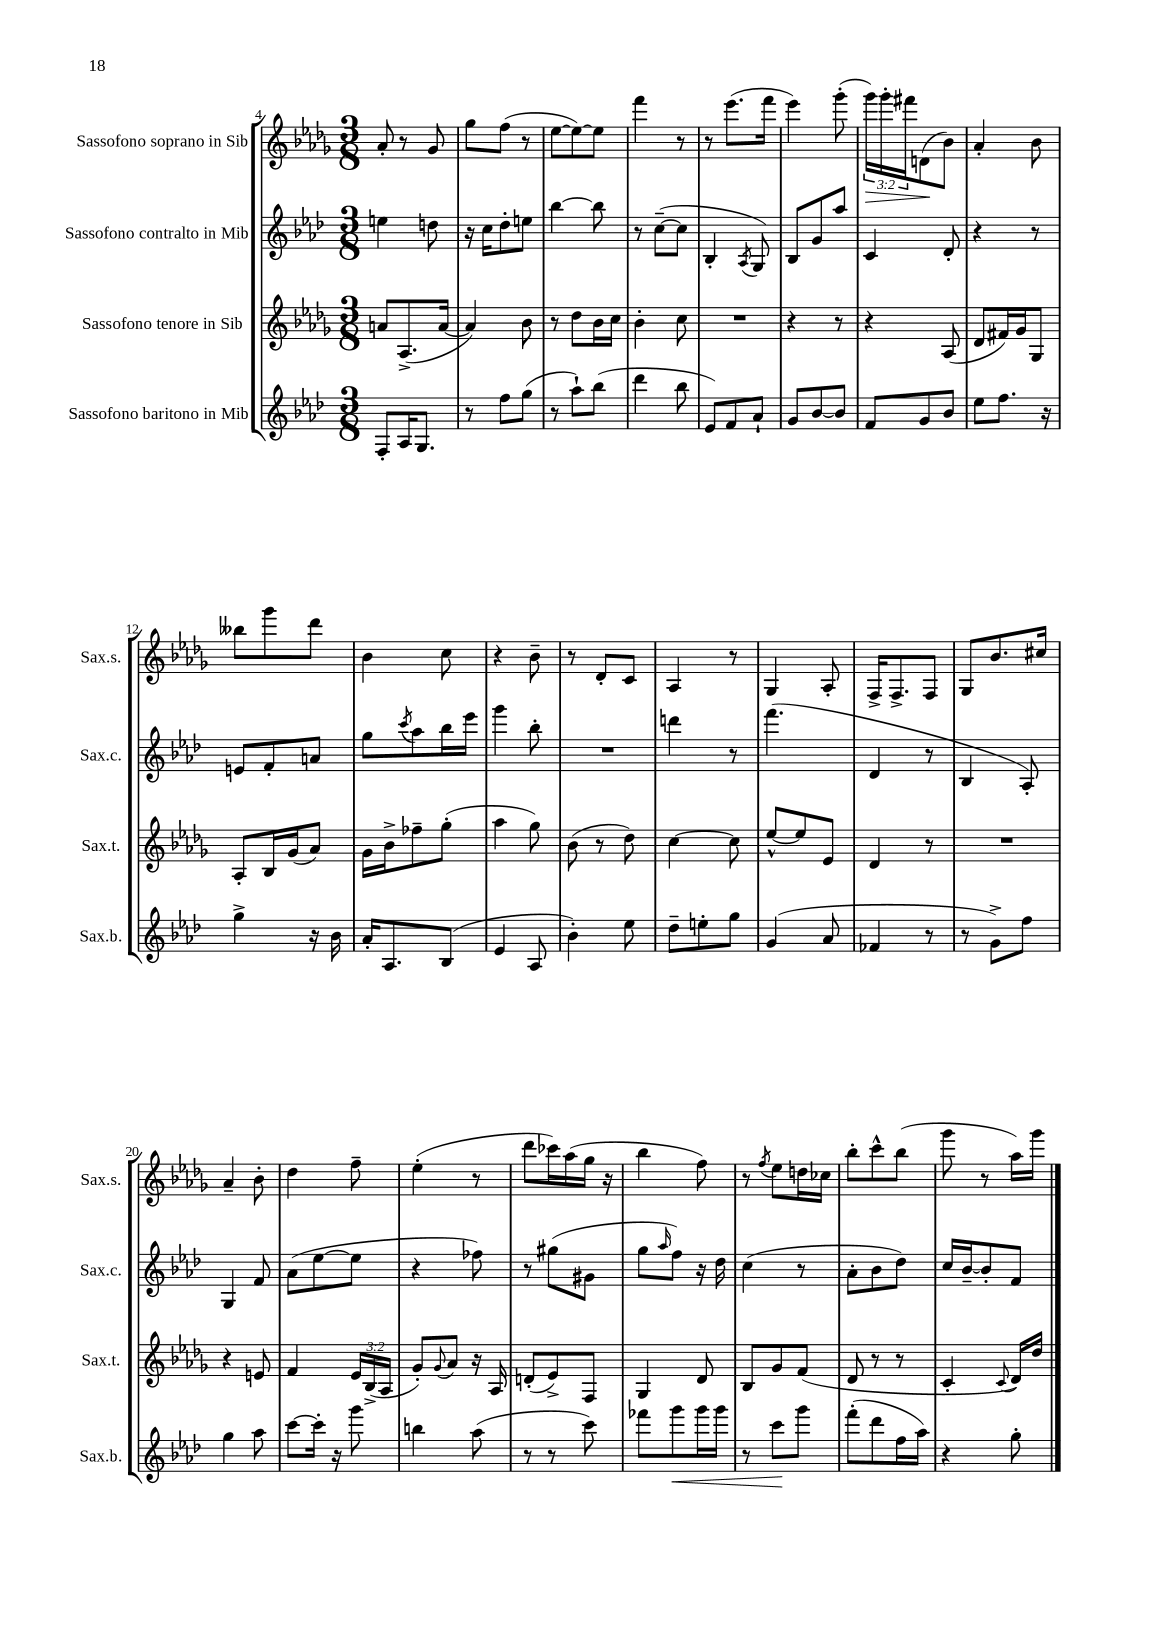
<<
\new StaffGroup <<
\new Staff = "s0" \with { instrumentName = "Sassofono soprano in Sib" shortInstrumentName = "Sax.s." } {
    \clef treble \key des \major \numericTimeSignature \time 3/8 \override Staff.TupletNumber.text = #tuplet-number::calc-fraction-text
    aes'8-. r8 ges'8 |
    ges''8 f''8( r8 |
    ees''8~ ees''8~) ees''8 |
    f'''4 r8 |
    r8 ees'''8.( f'''16 |
    ees'''4) ges'''8-.( |
    \tuplet 3/2 { ges'''16\>) ges'''16-. fis'''16 } d'8\!( bes'8) |
    aes'4-. bes'8 |
    beses''8 ges'''8 des'''8 |
    bes'4 c''8 |
    r4 bes'8-- |
    r8 des'8-. c'8 |
    aes4 r8 |
    ges4 aes8-. |
    f16-> f8.-> f8 |
    ges8 bes'8. cis''16 |
    aes'4-- bes'8-. |
    des''4 f''8-- |
    ees''4-.( r8 |
    des'''8 ces'''16) aes''16( ges''16 r16 |
    bes''4 f''8) |
    r8 \acciaccatura { f''8 } ees''8 d''16 ces''16 |
    bes''8-. c'''8-^ bes''8( |
    ges'''8 r8 aes''16) ges'''16 \bar "|." |
}
\new Staff = "s1" \with { instrumentName = "Sassofono contralto in Mib" shortInstrumentName = "Sax.c." } {
    \clef treble \key aes \major \numericTimeSignature \time 3/8
    e''4 d''8 |
    r16 c''16 des''8-. e''8 |
    bes''4~ bes''8 |
    r8 c''8~--( c''8 |
    bes4-. \acciaccatura { aes8 } g8) |
    bes8 g'8 aes''8 |
    c'4 des'8-. |
    r4 r8 |
    e'8 f'8-. a'8 |
    g''8 \acciaccatura { c'''8 } aes''8 bes''16 ees'''16 |
    g'''4 bes''8-. |
    R4. |
    d'''4 r8 |
    f'''4.( |
    des'4 r8 |
    bes4 aes8-.) |
    g4 f'8 |
    aes'8( ees''8~ ees''8 |
    r4 fes''8) |
    r8 gis''8( gis'8 |
    g''8 \grace { aes''16 } f''8) r16 des''16 |
    c''4( r8 |
    aes'8-. bes'8 des''8) |
    c''16 bes'16~-- bes'8-. f'8 \bar "|." |
}
\new Staff = "s2" \with { instrumentName = "Sassofono tenore in Sib" shortInstrumentName = "Sax.t." } {
    \clef treble \key des \major \numericTimeSignature \time 3/8 \override Staff.TupletNumber.text = #tuplet-number::calc-fraction-text
    a'8 aes8.->( a'16~ |
    a'4) bes'8 |
    r8 des''8 bes'16 c''16 |
    bes'4-. c''8 |
    R4. |
    r4 r8 |
    r4 aes8( |
    des'8 fis'16) ges'16 ges8 |
    aes8-. bes16 ges'16( aes'8) |
    ges'16 bes'16-> fes''8-- ges''8-.( |
    aes''4 ges''8) |
    bes'8( r8 des''8) |
    c''4~ c''8 |
    ees''8~-^ ees''8 ees'8 |
    des'4 r8 |
    R4. |
    r4 e'8 |
    f'4 \tuplet 3/2 { ees'16 bes16->( aes16 } |
    ges'8-.) \appoggiatura { ges'8 } aes'8 r16 aes16 |
    d'8-.( ees'8->) f8 |
    ges4 des'8 |
    bes8 ges'8 f'8( |
    des'8 r8 r8 |
    c'4-. \appoggiatura { c'8 } des'16) des''16 \bar "|." |
}
\new Staff = "s3" \with { instrumentName = "Sassofono baritono in Mib" shortInstrumentName = "Sax.b." } {
    \clef treble \key aes \major \numericTimeSignature \time 3/8
    f8-. aes16 g8. |
    r8 f''8 g''8( |
    r8 aes''8-!) bes''8( |
    des'''4 bes''8 |
    ees'8) f'8 aes'8-! |
    g'8 bes'8~ bes'8 |
    f'8 g'8 bes'8 |
    ees''8 f''8. r16 |
    g''4-> r16 bes'16 |
    aes'16-. aes8. bes8( |
    ees'4 aes8 |
    bes'4-.) ees''8 |
    des''8-- e''8-. g''8 |
    g'4( aes'8 |
    fes'4 r8 |
    r8 g'8->) f''8 |
    g''4 aes''8 |
    c'''8~ c'''16-. r16 g'''8 |
    b''4 aes''8( |
    r8 r8 c'''8) |
    fes'''8 g'''8\< g'''16 g'''16 |
    r8 c'''8\! g'''8 |
    f'''8-.( des'''8 f''16 aes''16) |
    r4 g''8-. \bar "|." |
}
>>
>>
\layout { \context { \Score currentBarNumber = #4 } }
